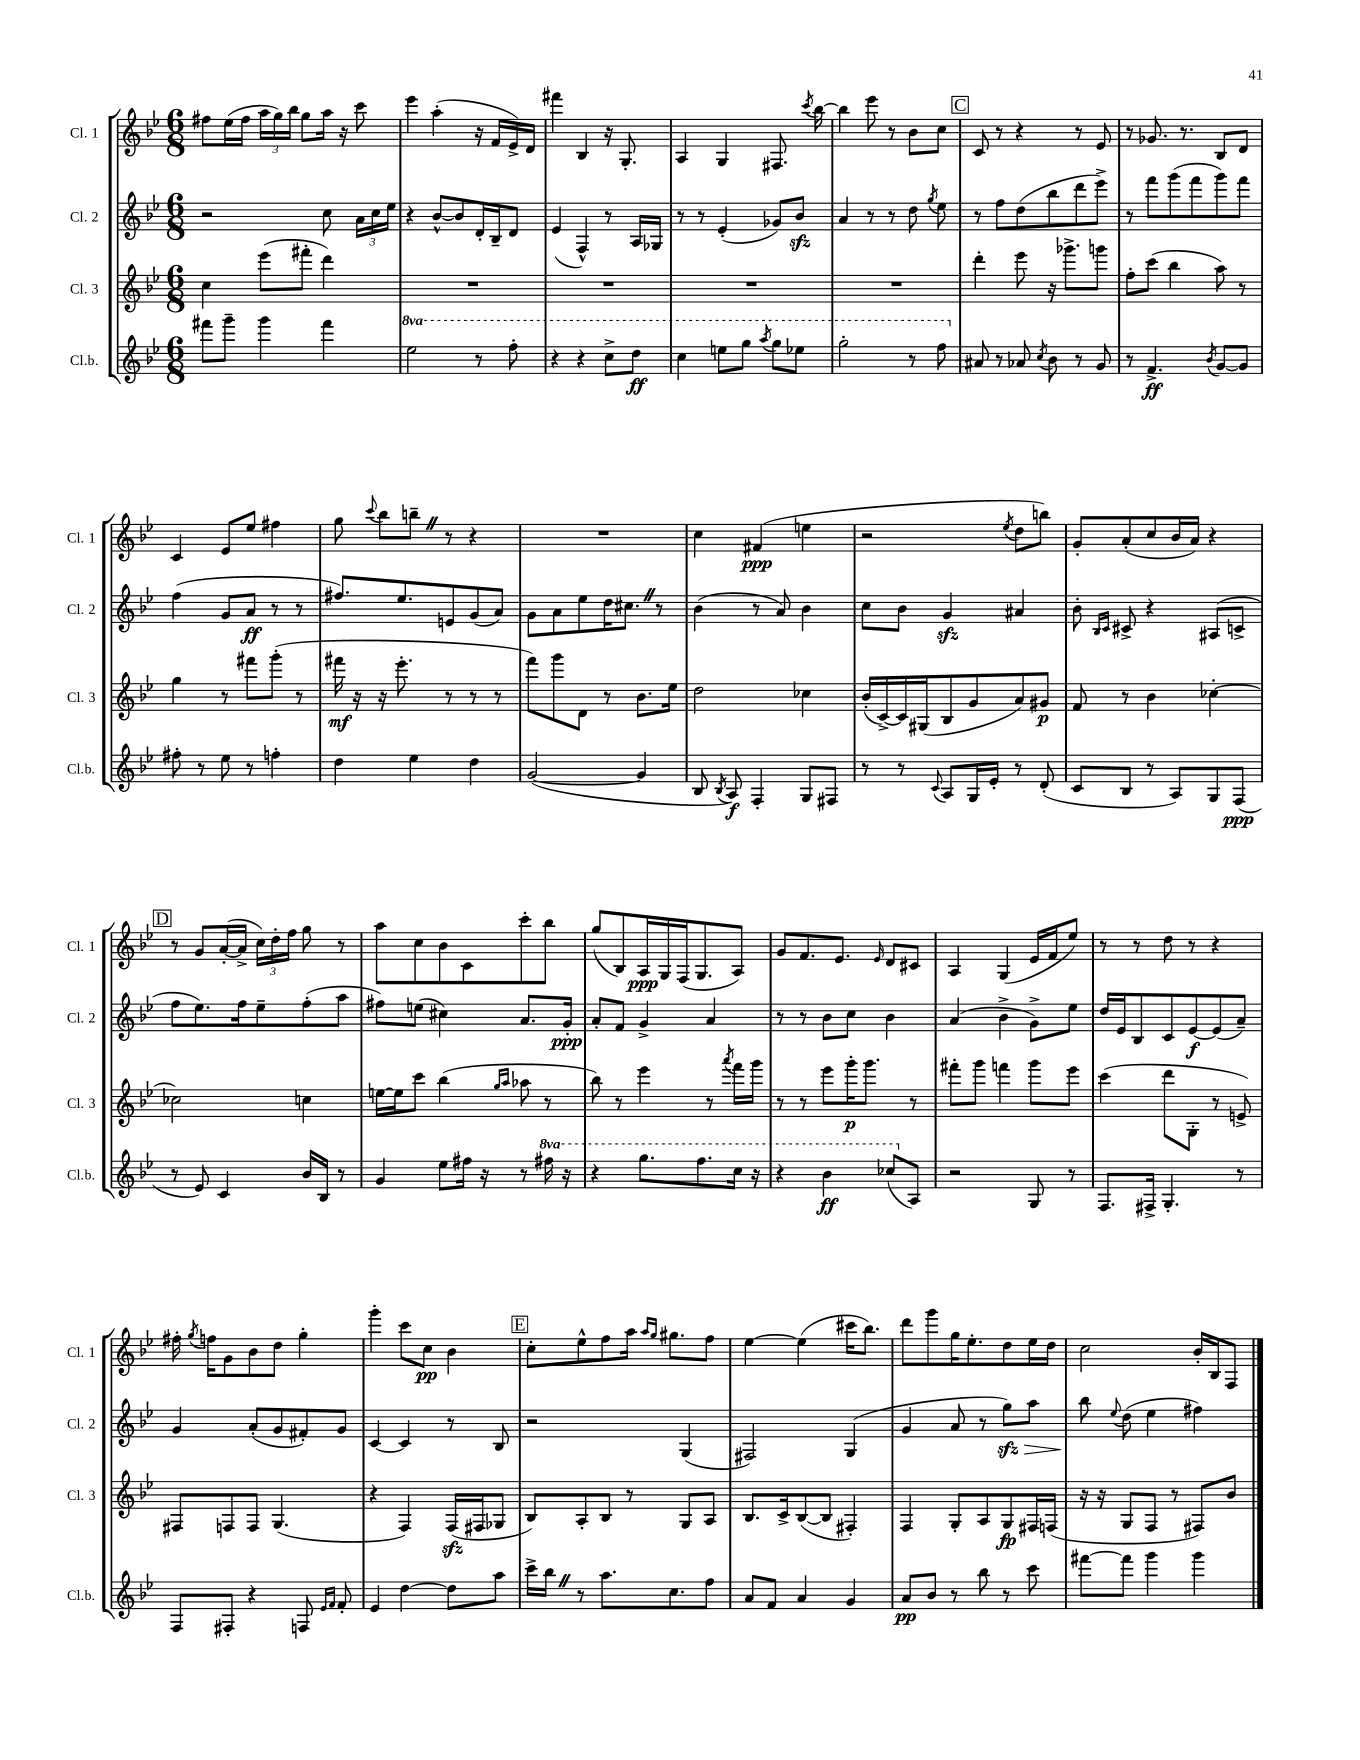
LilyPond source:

<<
\new StaffGroup <<
\new Staff = "s0" \with { instrumentName = "Cl. 1" shortInstrumentName = "Cl. 1" } {
    \clef treble \key bes \major \numericTimeSignature \time 6/8
    \autoBeamOff fis''8[ ees''16( fis''16] \tuplet 3/2 { a''16[ g''16) bes''16] } g''8[ a''16] r16 c'''8 |
    ees'''4 a''4-.( r16 f'16[ ees'16->) d'16] |
    fis'''4 bes4 r16 g8.-. |
    a4 g4 fis8. \acciaccatura { c'''8 } bes''16~ |
    bes''4 ees'''8 r8 bes'8[ c''8] |
    \mark \markup { \box "C" } c'8 r8 r4 r8 ees'8 |
    r8 ges'8. r8. bes8[ d'8] |
    c'4 ees'8[ ees''8] fis''4 |
    g''8 \appoggiatura { c'''8 } bes''8[ b''8]-- \once \override BreathingSign.text = \markup { \musicglyph "scripts.caesura.straight" } \breathe r8 r4 |
    R2. |
    c''4 fis'4\ppp( e''4 |
    r2 \acciaccatura { ees''8 } d''8[ b''8]) |
    g'8[-. a'8-.( c''8 bes'16 a'16]) r4 |
    \mark \markup { \box "D" } r8 g'8[ a'16~-.( a'16]-> \tuplet 3/2 { c''16[) d''16-. f''16] } g''8 r8 |
    a''8[ c''8 bes'8 c'8 c'''8-. bes''8] |
    g''8[( bes8) a16\ppp g16 f16( g8. a8]) |
    g'8[ f'8. ees'8.] \grace { ees'16 } d'8[ cis'8] |
    a4 g4( ees'16[ f'16 ees''8]) |
    r8 r8 d''8 r8 r4 |
    fis''16-. \acciaccatura { g''8 } f''16[ g'8 bes'8 d''8] g''4-. |
    g'''4-. c'''8[ c''8]\pp bes'4 |
    \mark \markup { \box "E" } c''8[-. ees''8-^ f''8 a''16] \grace { a''16[ g''16] } gis''8.[ f''8] |
    ees''4~ ees''4( cis'''16[ bes''8.]) |
    d'''8[ g'''8 g''16 ees''8.-. d''8 ees''16 d''16] |
    c''2 bes'16[-. bes16 f8] \bar "|." |
}
\new Staff = "s1" \with { instrumentName = "Cl. 2" shortInstrumentName = "Cl. 2" } {
    \clef treble \key bes \major \numericTimeSignature \time 6/8
    \autoBeamOff r2 c''8 \tuplet 3/2 { a'16[ c''16 ees''16] } |
    r4 bes'8[~-^ bes'8 d'16-. bes16-- d'8] |
    ees'4( f4-^) r8 a16[ ges16] |
    r8 r8 ees'4-.( ges'8[) bes'8]\sfz |
    a'4 r8 r8 d''8 \acciaccatura { g''8 } ees''8 |
    \mark \markup { \box "C" } r8 f''8[ d''8( bes''8 d'''8 ees'''8]->) |
    r8 f'''8[ g'''8( f'''8 g'''8) f'''8] |
    f''4( g'8[ a'8]\ff r8 r8 |
    fis''8.[) ees''8. e'8 g'8( a'8]) |
    g'8[ a'8 ees''8 d''16 cis''8.] \once \override BreathingSign.text = \markup { \musicglyph "scripts.caesura.straight" } \breathe r8 |
    bes'4( r8 a'8) bes'4 |
    c''8[ bes'8] g'4\sfz ais'4 |
    bes'8-. \grace { bes16[ c'16] } cis'8-> r4 ais8[( c'8]-> |
    \mark \markup { \box "D" } f''8[ ees''8.) f''16 ees''8-- f''8-.( a''8] |
    fis''8[) e''8]( cis''4) a'8.[ g'16]-.\ppp |
    a'8[-. f'8] g'4-> a'4 |
    r8 r8 bes'8[ c''8] bes'4 |
    a'4( bes'4-> g'8[->) ees''8] |
    d''16[ ees'16 bes8 c'8 ees'8~\f ees'8( a'8]--) |
    g'4 a'8[-.( g'8 fis'8-.) g'8] |
    c'4~ c'4 r8 bes8 |
    \mark \markup { \box "E" } r2 g4( |
    fis2) g4( |
    g'4 a'8 r8 g''8[\sfz\>) a''8] |
    bes''8\! \appoggiatura { ees''8 } d''8( ees''4 fis''4) \bar "|." |
}
\new Staff = "s2" \with { instrumentName = "Cl. 3" shortInstrumentName = "Cl. 3" } {
    \clef treble \key bes \major \numericTimeSignature \time 6/8
    \autoBeamOff c''4 ees'''8[( fis'''8]-. d'''4) |
    R2. |
    R2. |
    R2. |
    R2. |
    \mark \markup { \box "C" } d'''4-. ees'''8 r16 ges'''8.[-> g'''8] |
    f''8[-. c'''8]( bes''4 a''8) r8 |
    g''4 r8 fis'''8[ g'''8]-.( r8 |
    fis'''16\mf r16 r16 ees'''8.-. r8 r8 r8 |
    f'''8[) g'''8 d'8] r8 bes'8.[ ees''16] |
    d''2 ces''4 |
    bes'16[-.( c'16~->) c'16 gis16( bes8 g'8 a'8) gis'8]\p |
    f'8 r8 bes'4 ces''4~-. |
    \mark \markup { \box "D" } ces''2 c''4 |
    e''16[~ e''16 c'''8] bes''4( \grace { g''16[ a''16] } aes''8 r8 |
    bes''8) r8 ees'''4 r8 \acciaccatura { a'''8 } f'''16[ g'''16] |
    r8 r8 ees'''8[ g'''16-.\p g'''8.] r8 |
    fis'''8[-. g'''8] f'''4 g'''8[ ees'''8] |
    c'''4( d'''8[ g8]-. r8 e'8->) |
    fis8[ f8 f8] g4.( |
    r4 f4) f16[\sfz( fis16 ges8] |
    \mark \markup { \box "E" } bes8[) a8-. bes8] r8 g8[ a8] |
    bes8.[ c'16-> bes8~( bes8] fis4-.) |
    f4 g8[-. a8 g8\fp fis16 f16]( |
    r16 r16 g8[ f8] r8 fis8[) bes'8] \bar "|." |
}
\new Staff = "s3" \with { instrumentName = "Cl.b." shortInstrumentName = "Cl.b." } {
    \clef treble \key bes \major \numericTimeSignature \time 6/8 \set Staff.ottavationMarkups = #ottavation-simple-ordinals
    \autoBeamOff fis'''8[ g'''8]-- g'''4 fis'''4 |
    \ottava #1 ees'''2 r8 f'''8-. |
    r4 r4 c'''8[-> d'''8]\ff |
    c'''4 e'''8[ g'''8] \acciaccatura { a'''8 } g'''8[ ees'''8] |
    g'''2-. r8 f'''8 \ottava #0 |
    \mark \markup { \box "C" } ais'8 r8 aes'8 \acciaccatura { c''8 } bes'8 r8 g'8 |
    r8 f'4.->\ff \acciaccatura { bes'8 } g'8[~ g'8] |
    fis''8-. r8 ees''8 r8 f''4-. |
    d''4 ees''4 d''4 |
    g'2~( g'4 |
    bes8 \acciaccatura { bes8 } a8\f) f4-. g8[ fis8] |
    r8 r8 \appoggiatura { c'8 } a8[ g16 ees'16]-. r8 d'8-.( |
    c'8[ bes8] r8 a8[) g8 f8]\ppp( |
    \mark \markup { \box "D" } r8 ees'8) c'4 bes'16[ bes16] r8 |
    g'4 ees''8[ fis''16] r16 r8 \ottava #1 fis'''16 r16 |
    r4 g'''8.[ f'''8. c'''16] r16 |
    r4 bes''4\ff ces'''8[( \ottava #0 a8]) |
    r2 g8 r8 |
    f8.[ fis16]-> g4.-. r8 |
    f8[ fis8]-. r4 f8 \grace { ees'16[ f'16] } f'8-. |
    ees'4 d''4~ d''8[ a''8] |
    \mark \markup { \box "E" } c'''16[-> bes''16] \once \override BreathingSign.text = \markup { \musicglyph "scripts.caesura.straight" } \breathe r8 a''8.[ c''8. f''8] |
    a'8[ f'8] a'4 g'4 |
    a'8[\pp bes'8] r8 bes''8 r8 c'''8 |
    fis'''8[~ fis'''8] g'''4 g'''4 \bar "|." |
}
>>
>>
\layout { \context { \Score \remove "Bar_number_engraver" } }
